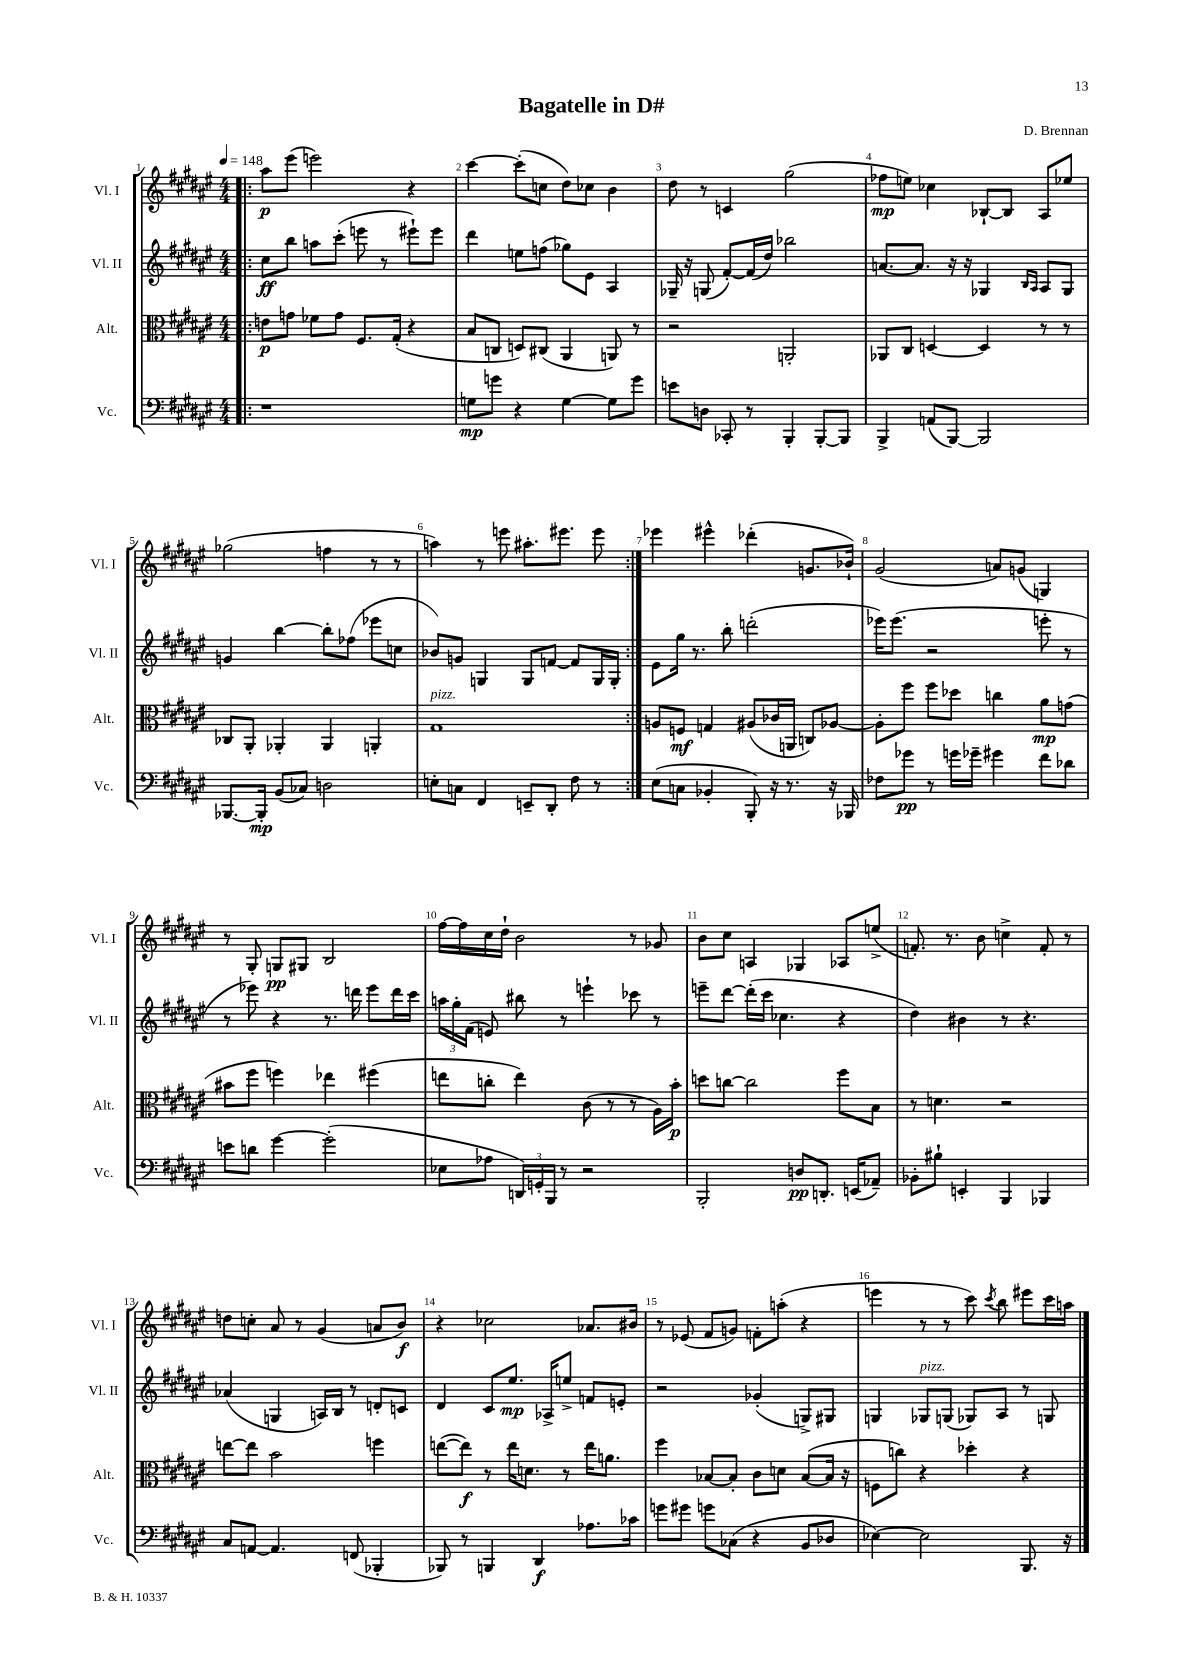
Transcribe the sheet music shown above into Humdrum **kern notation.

**kern	**dynam	**kern	**dynam	**kern	**dynam	**kern	**dynam
*part4	*part4	*part3	*part3	*part2	*part2	*part1	*part1
*staff4	*staff4	*staff3	*staff3	*staff2	*staff2	*staff1	*staff1
*I"Vc.	*	*I"Alt.	*	*I"Vl. II	*	*I"Vl. I	*
*I'Vc.	*	*I'Alt.	*	*I'Vl. II	*	*I'Vl. I	*
*clefF4	*	*clefC3	*	*clefG2	*	*clefG2	*
*k[f#c#g#d#a#e#]	*	*k[f#c#g#d#a#e#]	*	*k[f#c#g#d#a#e#]	*	*k[f#c#g#d#a#e#]	*
*M4/4	*	*M4/4	*	*M4/4	*	*M4/4	*
*MM148	*	*MM148	*	*MM148	*	*MM148	*
=1!|:	=1!|:	=1!|:	=1!|:	=1!|:	=1!|:	=1!|:	=1!|:
1r	.	8en\L	p	8cc#\L	ff	8aa#\L	p
.	.	8gn\J	.	8bb\J	.	(8eee#\J	.
.	.	8f-X\L	.	8aan\L	.	2eeen\)	.
.	.	8g\J	.	(8ccc#'\J	.	.	.
.	.	8.F#/L	.	8eeen\	.	.	.
.	.	.	.	8r	.	.	.
.	.	(16G#'/Jk	.	.	.	.	.
.	.	4r	.	8eee#X`\L)	.	4r	.
.	.	.	.	8eee#\J	.	.	.
=2	=2	=2	=2	=2	=2	=2	=2
8Gn\L	mp	8B/L	.	4ddd#\	.	[4ccc#\	.
8gn\J	.	8Cn/J	.	.	.	.	.
4r	.	8Dn/L)	.	8een\L	.	(8ccc#'\L]	.
.	.	(8C#X/J	.	(8ffn\J	.	8ccn\J	.
[4G\	.	4AA#/	.	8gg-X\L)	.	8dd#\L)	.
.	.	.	.	8e#\J	.	8cc-X\J	.
8G\L]	.	8AAn/)	.	4A#/	.	4b\	.
8g\J	.	8r	.	.	.	.	.
=3	=3	=3	=3	=3	=3	=3	=3
8en\L	.	2r	.	16G-X~/	.	8dd#\	.
.	.	.	.	16r	.	.	.
8Dn\J	.	.	.	(8Gn/	.	8r	.
8CC-X'/	.	.	.	[8f#'/L)	.	4cn/	.
8r	.	.	.	(16f#/L]	.	.	.
.	.	.	.	16dd#/JJ)	.	.	.
4BBB'/	.	2AAn'/	.	2bb-X\	.	(2gg#\	.
[8BBB'/L	.	.	.	.	.	.	.
8BBB/J]	.	.	.	.	.	.	.
=4	=4	=4	=4	=4	=4	=4	=4
4BBB^/	.	8AA-X/L	.	[8.an/L	.	8ff-X\L	mp
.	.	8C#/J	.	.	.	8een\J)	.
.	.	.	.	8.a/J]	.	.	.
(8AAn/L	.	[4Dn/	.	.	.	4cc-X\	.
[8BBB/J)	.	.	.	16r	.	.	.
.	.	.	.	16r	.	.	.
2BBB/]	.	4D/]	.	4G-X/	.	[8B-X`/L	.
.	.	.	.	.	.	8B-/J]	.
.	.	.	.	16qqB/LL	.	.	.
.	.	.	.	16qqA#/JJ	.	.	.
.	.	8r	.	8A#/L	.	8A#/L	.
.	.	8r	.	8G-/J	.	8ee-X/J	.
!!LO:LB:g=z
=5	=5	=5	=5	=5	=5	=5	=5
[8.BBB-X/L	.	8C-X/L	.	4gn/	.	(2gg-X\	.
.	.	8AA#'/J	.	.	.	.	.
16BBB-'/Jk]	mp	.	.	.	.	.	.
(8BB/L	.	4AA-X'/	.	[4bb\	.	.	.
8C-X/J)	.	.	.	.	.	.	.
2Dn\	.	4AA-/	.	8bb'\L]	.	4ffn\	.
.	.	.	.	(8ff-X\J	.	.	.
.	.	4AAn'/	.	8eee-X\L	.	8r	.
.	.	.	.	8ccn\J	.	8r	.
=6	=6	=6	=6	=6	=6	=6	=6
!	!	!LO:TX:a:i:t=pizz.	!	!	!	!	!
8En'\L	.	1G#	.	8b-X/L)	.	4aan\)	.
8Cn\J	.	.	.	8gn/J	.	.	.
4FF#/	.	.	.	4Gn/	.	8r	.
.	.	.	.	.	.	8eeen\	.
8EEn~/L	.	.	.	8G/L	.	8.aa#X'\L	.
8DD#'/J	.	.	.	[8fn/J	.	.	.
.	.	.	.	.	.	8.eee#X\J	.
8F#\	.	.	.	8f/L]	.	.	.
8r	.	.	.	16G/L	.	8eee#\	.
.	.	.	.	16G'/JJ	.	.	.
=7:|!	=7:|!	=7:|!	=7:|!	=7:|!	=7:|!	=7:|!	=7:|!
(8E#\L	.	8An/L	.	8e#\L	.	4eee-X\	.
8Cn\J	.	8Fn/J	mf	16gg#\Jk	.	.	.
.	.	.	.	8.r	.	.	.
4BB-X'/	.	4Gn/	.	.	.	4eee#X^^\	.
.	.	.	.	8bb'\	.	.	.
8BBB'/)	.	(8A#X/L	.	(2dddn'\	.	(4ddd-X'\	.
16r	.	16c-X/L	.	.	.	.	.
8.r	.	16AAn/JJ	.	.	.	.	.
.	.	8Cn/L)	.	.	.	8.gn/L	.
16r	.	[8A-X/J	.	.	.	.	.
16BBB-X/	.	.	.	.	.	16b-X`/Jk)	.
=8	=8	=8	=8	=8	=8	=8	=8
8F-X\L	.	8A-'\L]	.	16eee-X\KL)	.	(2g#/	.
.	.	.	.	(8.eee-\J	.	.	.
8g-X\J	pp	8ff#\J	.	.	.	.	.
8r	.	8ff#\L	.	2r	.	.	.
16gn\LL	.	8dd-X\J	.	.	.	.	.
16g-X~\JJ	.	.	.	.	.	.	.
4g#X\	.	4ccn\	.	.	.	8an/L)	.
.	.	.	.	.	.	(8gn/J	.
8f#\L	.	8a#\L	mp	8eeen'\	.	4Gn/)	.
8d-X\J	.	(8gn\J	.	8r	.	.	.
!!LO:LB:g=z
=9	=9	=9	=9	=9	=9	=9	=9
8en\L	.	8b#X\L	.	8r	.	8r	.
8dn\J	.	8ff#\J	.	8eee-X\)	.	8G#'/	.
[4g#\	.	4ffn\)	.	4r	.	8Gn/L	pp
.	.	.	.	.	.	8G#X/J	.
(2g#'\]	.	4ee-X\	.	8.r	.	2B/	.
.	.	.	.	16dddn\	.	.	.
.	.	(4ff#X\	.	8eee-\L	.	.	.
.	.	.	.	16ddd\L	.	.	.
.	.	.	.	16ccc#\JJ	.	.	.
=10	=10	=10	=10	=10	=10	=10	=10
8E-X\L	.	8een\L	.	24aan\LL	.	[16ff#\LL	.
.	.	.	.	24gg#'\	.	.	.
.	.	.	.	.	.	16ff#\]	.
.	.	.	.	(24f#\JJ	.	.	.
8A-X\J	.	8ccn'\J	.	8en/)	.	16cc#\	.
.	.	.	.	.	.	16dd#`\JJ	.
24DDn/LL)	.	4ee\)	.	8bb#X\	.	2b\	.
24GGn'/	.	.	.	.	.	.	.
24BBB/JJ	.	.	.	.	.	.	.
8r	.	.	.	8r	.	.	.
2r	.	(8c#\	.	4eeen`\	.	.	.
.	.	8r	.	.	.	.	.
.	.	8r	.	8ccc-X\	.	8r	.
.	.	16A#\LL)	.	8r	.	8g-X/	.
.	.	16b'\JJ	p	.	.	.	.
=11	=11	=11	=11	=11	=11	=11	=11
2BBB'/	.	8ddn\L	.	8eeen~\L	.	8b\L	.
.	.	[8ccn\J	.	[8ddd#\J	.	8cc#\J	.
.	.	2cc\]	.	(16ddd#'\LL]	.	4An/	.
.	.	.	.	16ccc#\JJ	.	.	.
.	.	.	.	4.cc-X\	.	.	.
8Dn/L	pp	.	.	.	.	4G-X/	.
8.DDn'/J	.	.	.	.	.	.	.
.	.	8ff#\L	.	4r	.	8A-X/L	.
(16EEn/KL	.	.	.	.	.	.	.
8AA-X~/J)	.	8B\J	.	.	.	(8een^/J	.
=12	=12	=12	=12	=12	=12	=12	=12
8BB-X'\L	.	8r	.	4dd#\)	.	8.fn'/)	.
8B#X`\J	.	4.dn\	.	.	.	.	.
.	.	.	.	.	.	8.r	.
4EEn'/	.	.	.	4b#X\	.	.	.
.	.	.	.	.	.	8b\	.
4BBB/	.	2r	.	8r	.	4ccn^\	.
.	.	.	.	4.r	.	.	.
4BBB-X/	.	.	.	.	.	8f'/	.
.	.	.	.	.	.	8r	.
!!LO:LB:g=z
=13	=13	=13	=13	=13	=13	=13	=13
8C#/L	.	[8een\L	.	(4a-X/	.	8ddn\L	.
[8AAn/J	.	8ee\J]	.	.	.	8ccn'\J	.
4.AA/]	.	2b\	.	4Gn/	.	8a#/	.
.	.	.	.	.	.	8r	.
.	.	.	.	16An/LL)	.	(4g#/	.
.	.	.	.	16B/JJ	.	.	.
(8FFn/	.	.	.	8r	.	.	.
4BBB-X'/	.	4ffn\	.	8dn'/L	.	8an/L	.
.	.	.	.	8cn/J	.	8b/J)	f
=14	=14	=14	=14	=14	=14	=14	=14
8BBB-X/)	.	([8een\L	.	4d#/	.	4r	.
8r	.	8ee\J])	f	.	.	.	.
4BBBn/	.	8r	.	8c#/L	.	2cc-X\	.
.	.	16ee\KL	.	8.ee#/J	mp	.	.
.	.	8.dn\J	.	.	.	.	.
4DD#/	f	.	.	.	.	.	.
.	.	.	.	16A-X^/KL	.	.	.
.	.	8r	.	8een^/J	.	.	.
8.A-X\L	.	16ee\KL	.	8fn/L	.	8.a-X/L	.
.	.	8.an\J	.	.	.	.	.
.	.	.	.	8en'/J	.	.	.
16c-X\Jk	.	.	.	.	.	16b#X/Jk	.
=15	=15	=15	=15	=15	=15	=15	=15
8gn\L	.	4ff#\	.	2r	.	8r	.
8g#X\J	.	.	.	.	.	(8e-X/	.
8gn\L	.	[8B-X/L	.	.	.	8f#/L	.
(8C-X\J	.	8B-'/J]	.	.	.	8gn/J)	.
4r	.	8c#\L	.	(4g-X'/	.	8fn'\L	.
.	.	8dn\J	.	.	.	(8aan'\J	.
8BB/L	.	([8B-/L	.	8Gn^/L)	.	4r	.
8D-X/J	.	16B-/Jk]	.	8G#X/J	.	.	.
.	.	16r	.	.	.	.	.
=16	=16	=16	=16	=16	=16	=16	=16
[4E-X\)	.	8Fn\L	.	4Gn/	.	4eeen\	.
.	.	8ccn\J)	.	.	.	.	.
!	!	!	!	!LO:TX:a:i:t=pizz.	!	!	!
2E-\]	.	4r	.	8G-X/L	.	8r	.
.	.	.	.	(8Gn/J	.	8r	.
.	.	4dd-X'\	.	8G-X/L)	.	8ccc#\)	.
.	.	.	.	.	.	8qccc#/	.
.	.	.	.	8A#/J	.	8bb\	.
8.BBB/	.	4r	.	8r	.	8eee#X\L	.
.	.	.	.	8Gn/	.	16ccc#\L	.
16r	.	.	.	.	.	16aan\JJ	.
==	==	==	==	==	==	==	==
*-	*-	*-	*-	*-	*-	*-	*-
